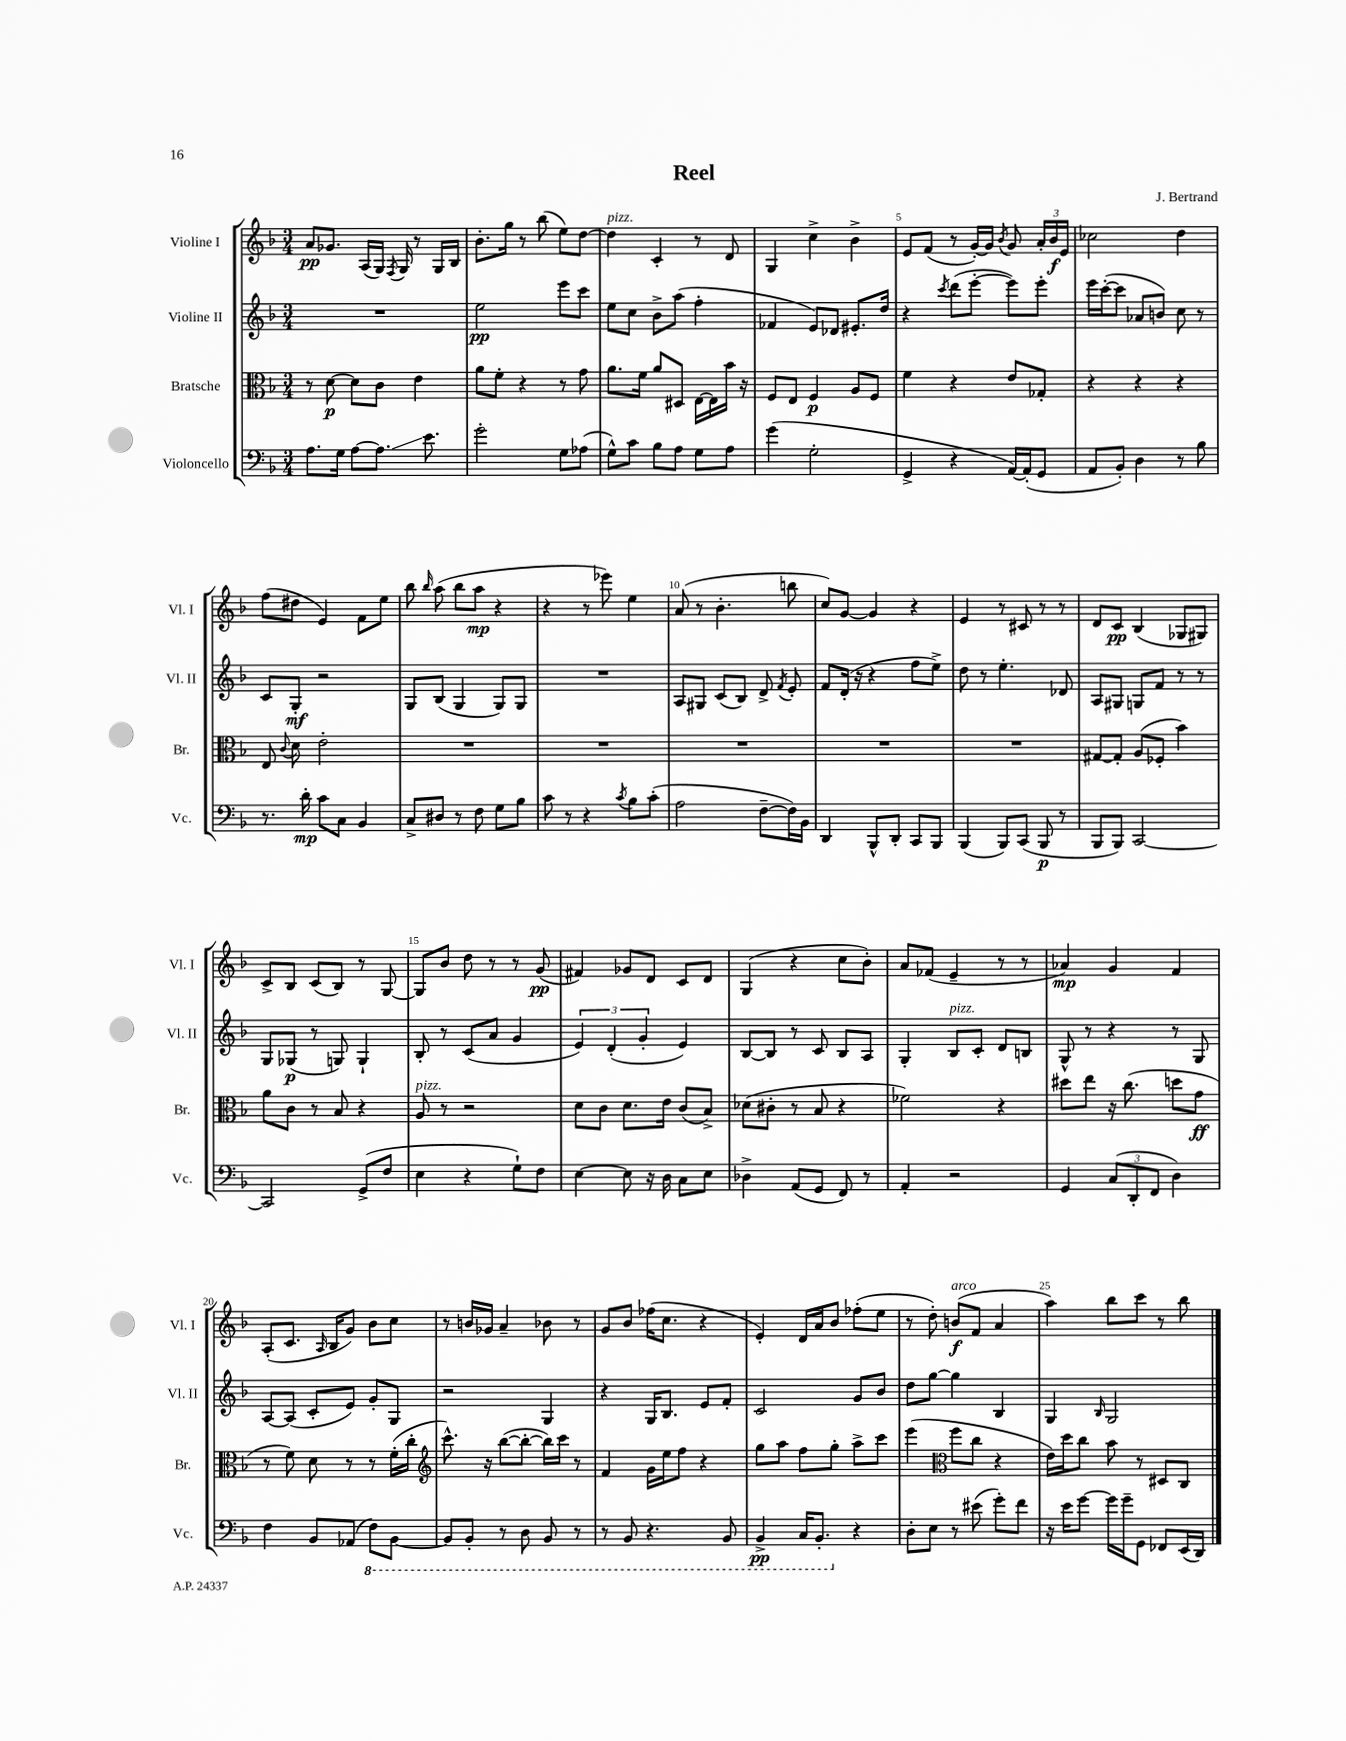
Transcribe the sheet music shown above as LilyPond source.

\header { title = "Reel" composer = "J. Bertrand" }
<<
\new StaffGroup <<
\new Staff = "s0" \with { instrumentName = "Violine I" shortInstrumentName = "Vl. I" } {
    \clef treble \key f \major \numericTimeSignature \time 3/4
    \autoBeamOff a'8[\pp ges'8.] a16[( g16]) \acciaccatura { f8 } g16 r8 g16[ bes16] |
    bes'8.[-. g''16] r8 bes''8( e''8[) d''8]~ |
    d''4^\markup { \italic "pizz." } c'4-. r8 d'8 |
    g4 c''4-> bes'4-> |
    e'8[ f'8]( r8 g'16[~-.) g'16] \acciaccatura { bes'8 } g'8 \tuplet 3/2 { a'16[-. bes'16\f e'16] } |
    ces''2 d''4 |
    f''8[( dis''8] e'4) f'8[ e''8] |
    bes''8 \grace { bes''16 } a''8( bes''8[ a''8]\mp r4 |
    r4 r8 ees'''8) e''4 |
    a'8( r8 bes'4.-. b''8 |
    c''8[) g'8]~ g'4 r4 |
    e'4 r8 cis'8 r8 r8 |
    d'8[ c'8]\pp bes4( ges8[ gis8]) |
    c'8[-> bes8] c'8[( bes8]) r8 g8~ |
    g8[ bes'8] d''8 r8 r8 g'8\pp( |
    fis'4) ges'8[ d'8] c'8[ d'8] |
    g4( r4 c''8[ bes'8]-.) |
    a'8[ fes'8]( e'4-- r8 r8 |
    aes'4\mp) g'4 f'4 |
    a8[-.( c'8.] \grace { a16 } bes16[ g'8]) bes'8[ c''8] |
    r8 b'16[ ges'16] a'4-- bes'8 r8 |
    g'8[ bes'8] fes''16[( c''8.] r4 |
    e'4-.) d'16[ a'16 bes'8] fes''8[-.( e''8] |
    r8 d''8-.) b'8[\f^\markup { \italic "arco" }( f'8] a'4 |
    a''4) bes''8[ c'''8] r8 bes''8 \bar "|." |
}
\new Staff = "s1" \with { instrumentName = "Violine II" shortInstrumentName = "Vl. II" } {
    \clef treble \key f \major \numericTimeSignature \time 3/4
    \autoBeamOff R2. |
    e''2\pp e'''8[ c'''8] |
    e''8[ c''8] bes'8[-> a''8]( f''4-. |
    fes'4 e'8[) des'8] eis'8.[-. d''16] |
    r4 \acciaccatura { c'''8 } d'''8[( e'''8]~-. e'''8[) e'''8]-. |
    e'''16[ c'''16~-.( c'''8] aes'8[ b'8]) c''8 r8 |
    c'8[ g8]-.\mf r2 |
    g8[ bes8]( g4 g8[) g8] |
    R2. |
    a8[ gis8] c'8[( bes8]) d'8-> \acciaccatura { f'8 } e'8-. |
    f'8[ d'16]-.( r16 r4 f''8[ e''8]->) |
    d''8 r8 e''4.-. des'8 |
    a8[ gis8] g8[ f'8] r8 r8 |
    g8[ ges8]\p( r8 g8) g4-! |
    bes8-. r8 c'8[( a'8] g'4 |
    \tuplet 3/2 { e'4) d'4-.( g'4-. } e'4) |
    bes8[~ bes8] r8 c'8 bes8[ a8] |
    g4-. bes8[^\markup { \italic "pizz." } c'8]-. d'8[ b8] |
    g8-^ r8 r4 r8 g8 |
    a8[~ a8]( c'8[-. e'8]) g'8[-. g8] |
    r2 g4 |
    r4 g16[ bes8.] e'8[ f'8]-. |
    c'2 g'8[ bes'8] |
    d''8[ g''8]~ g''4 bes4 |
    g4 \grace { bes16 } g2 \bar "|." |
}
\new Staff = "s2" \with { instrumentName = "Bratsche" shortInstrumentName = "Br." } {
    \clef alto \key f \major \numericTimeSignature \time 3/4
    \autoBeamOff r8 d'8~\p d'8[ c'8] e'4 |
    a'8[ f'8]-. r4 r8 g'8 |
    a'8.[ f'16] a'8[ dis8] e16[~ e16 bes'16] r16 |
    f8[ e8] f4\p a8[ f8] |
    f'4 r4 e'8[ ges8]-. |
    r4 r4 r4 |
    e8 \appoggiatura { c'8 } d'8 e'2-. |
    R2. |
    R2. |
    R2. |
    R2. |
    R2. |
    gis8[~ gis8]-. a8[( fes8]-. bes'4) |
    a'8[ c'8] r8 bes8 r4 |
    a8^\markup { \italic "pizz." } r8 r2 |
    d'8[ c'8] d'8.[ e'16] c'8[( bes8]->) |
    des'8[( cis'8]-. r8 bes8 r4 |
    fes'2) r4 |
    dis''8[ e''8] r16 c''8.( d''8[ g'8]\ff |
    r8 f'8) d'8 r8 r8 f'16[-.( c''16]-. |
    \clef treble c'''8.-^) r16 bes''8[~( bes''8]~-. bes''16[) c'''16] r8 |
    f'4 g'16[ e''16 f''8] r4 |
    g''8[ a''8] f''8[ g''8]-. a''8[-> c'''8] |
    e'''4( \clef alto f''8[ c''8] r4 |
    e'16[) d''16 c''8] bes'8 r8 dis8[ c8] \bar "|." |
}
\new Staff = "s3" \with { instrumentName = "Violoncello" shortInstrumentName = "Vc." } {
    \clef bass \key f \major \numericTimeSignature \time 3/4
    \autoBeamOff a8.[ g16] a8[~ a8.]\glissando e'8. |
    g'2-. g8[ aes8]( |
    g8[-^) c'8] bes8[ a8] g8[ a8] |
    g'4( g2-. |
    g,4-> r4 a,16[~) a,16-.( g,8] |
    a,8[ bes,8]-.) d4 r8 bes8 |
    r8. d'16-.\mp c'8[ c8] bes,4 |
    c8[-> dis8] r8 f8 g8[ bes8] |
    c'8 r8 r4 \acciaccatura { c'8 } bes8[ c'8]-.( |
    a2 f8[~-- f16) bes,16] |
    d,4 bes,,8[-^ d,8]-. c,8[ bes,,8] |
    bes,,4( bes,,8[) c,8]( bes,,8\p r8 |
    bes,,8[ bes,,8]) c,2~ |
    c,2 g,8[->( f8] |
    e4 r4 g8[-!) f8] |
    e4~ e8 r16 d16 c8[ e8] |
    des4-> a,8[( g,8] f,8) r8 |
    a,4-. r2 |
    g,4 \tuplet 3/2 { c8[( d,8-. f,8] } d4) |
    f4 bes,8[ aes,8]( \ottava #-1 f,8[) bes,,8]~ |
    bes,,8[ bes,,8]-. r8 d,8 bes,,8 r8 |
    r8 bes,,8 r4. bes,,8 |
    bes,,4->\pp c,16[ bes,,8.]-. \ottava #0 r4 |
    d8[-. e8] r8 eis'8( g'8[-.) f'8] |
    r16 e'16[ g'8]~ g'16[ g'16-- g,8] fes,8[ e,16( d,16]) \bar "|." |
}
>>
>>
\layout { \context { \Score \override BarNumber.break-visibility = ##(#f #t #t) barNumberVisibility = #(every-nth-bar-number-visible 5) } }
